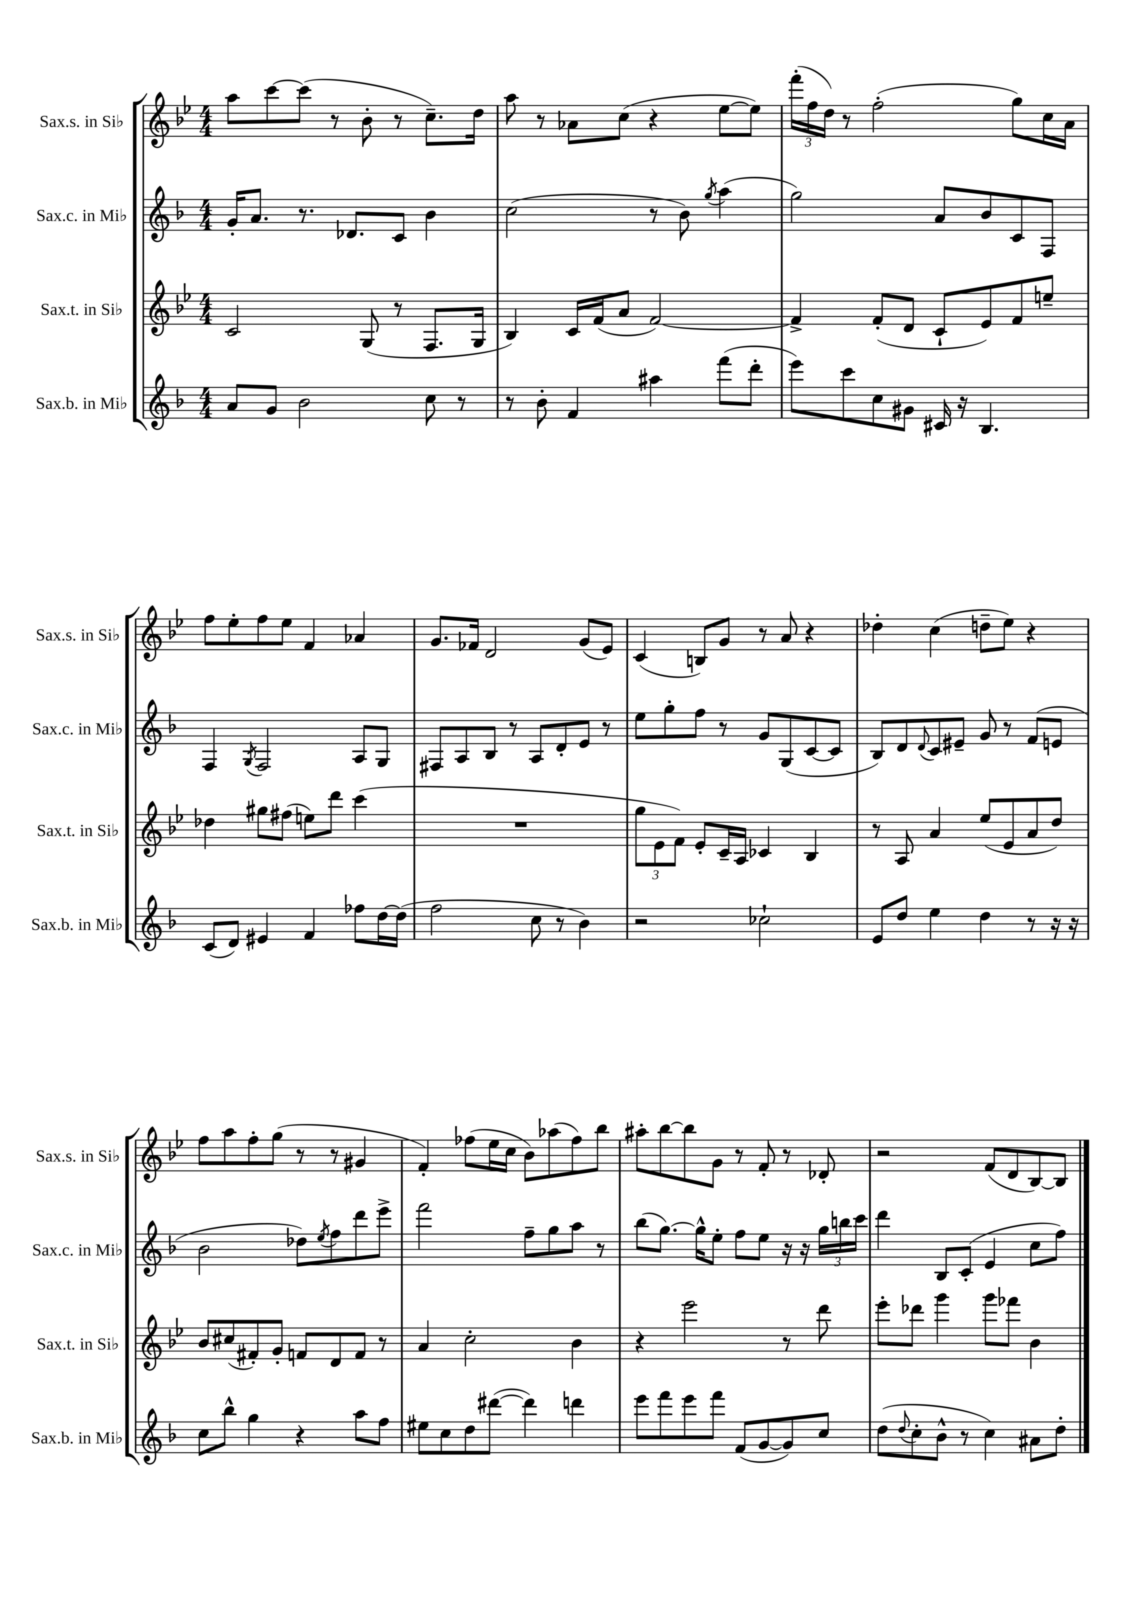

**kern	**kern	**kern	**kern
*staff4	*staff3	*staff2	*staff1
*clefG2	*clefG2	*clefG2	*clefG2
*k[b-]	*k[b-e-]	*k[b-]	*k[b-e-]
*M4/4	*M4/4	*M4/4	*M4/4
8a	2c	16g'	8aa
.	.	8.a	.
8g	.	.	[8ccc
2b-	.	8.r	(8ccc]
.	.	.	8r
.	.	8.d-	.
.	(8G	.	8b-'
.	8r	8c	8r
8cc	8.F	4b-	8.cc~)
8r	.	.	.
.	16G	.	16dd
=	=	=	=
8r	4B-)	(2cc	8aa
8b-'	.	.	8r
4f	16c	.	8a-
.	(16f	.	.
.	8a	.	(8cc
4aa#	[2f)	8r	4r
.	.	8b-)	.
.	.	8qgg	.
(8fff	.	(4aa	[8ee-
8ddd'	.	.	8ee-])
=	=	=	=
8eee)	4f^]	2gg)	(24fff'
.	.	.	24ff
.	.	.	24dd)
8ccc	.	.	8r
8cc	(8f'	.	(2ff'
8g#	8d	.	.
16c#	8c`	8a	.
16r	.	.	.
4.B-	8e-)	8b-	.
.	8f	8c	8gg)
.	8ee~	8F	16cc
.	.	.	16a
=	=	=	=
(8c	4dd-	4F	8ff
8d)	.	.	8ee-'
.	.	8qG	.
4e#	8gg#	2F	8ff
.	(8ff#	.	8ee-
4f	8ee)	.	4f
.	8ddd	.	.
8ff-	(4ccc	8A	4a-
[16dd	.	8G	.
(16dd]	.	.	.
=	=	=	=
2ff	1r	8F#	8.g
.	.	8A	.
.	.	.	16f-
.	.	8B-	2d
.	.	8r	.
8cc	.	8A	.
8r	.	8d'	.
4b-)	.	8e	(8g
.	.	8r	8e-)
=	=	=	=
2r	12gg	8ee	(4c
.	12e-	.	.
.	.	8gg'	.
.	12f)	.	.
.	8e-'	8ff	8B)
.	16c~	8r	8g
.	16A	.	.
2cc-`	4c-	8g	8r
.	.	(8G	8a
.	4B-	[8c	4r
.	.	8c]	.
=	=	=	=
8e	8r	8B-)	4dd-'
8dd	8A	8d	.
.	.	8qqd	.
4ee	4a	8c	(4cc
.	.	8e#~	.
4dd	(8ee-	8g	8dd~
.	8e-	8r	8ee-)
8r	8a	(8f	4r
16r	8dd)	8e	.
16r	.	.	.
=	=	=	=
8cc	8b-	2b-	8ff
8bb-^^	(8cc#	.	8aa
4gg	8f#')	.	8ff'
.	8g'	.	(8gg
4r	8f	8dd-)	8r
.	.	8qee	.
.	8d	8ff	8r
8aa	8f	8ddd	4g#
8ff	8r	8eee^	.
=	=	=	=
8ee#	4a	2fff	4f')
8cc	.	.	.
8dd	2cc'	.	(8ff-
([8ddd#	.	.	16ee-
.	.	.	16cc
4ddd#])	.	8ff~	8b-)
.	.	8gg	(8aa-
4ddd	4b-	8aa	8ff-)
.	.	8r	8bb-
=	=	=	=
8eee	4r	(8bb-	8aa#'
8fff	.	[8.gg)	[8bb-
8eee	2eee-	.	8bb-]
.	.	16gg^^]	.
8fff	.	8ee'	8g
(8f	.	8ff	8r
[8g	.	8ee	8f'
8g])	8r	16r	8r
.	.	16r	.
8cc	8ddd	24gg	8d-'
.	.	24bb	.
.	.	24ccc	.
=	=	=	=
(8dd	8eee-'	4ddd	2r
8qqdd	.	.	.
8cc'	8ddd-	.	.
8b-^^	4ggg	8B-	.
8r	.	(8c'	.
4cc)	8ggg	4e	(8f
.	8fff-	.	8d
8a#	4b-	8cc	[8B-)
8dd'	.	8ff)	8B-]
==	==	==	==
*-	*-	*-	*-
